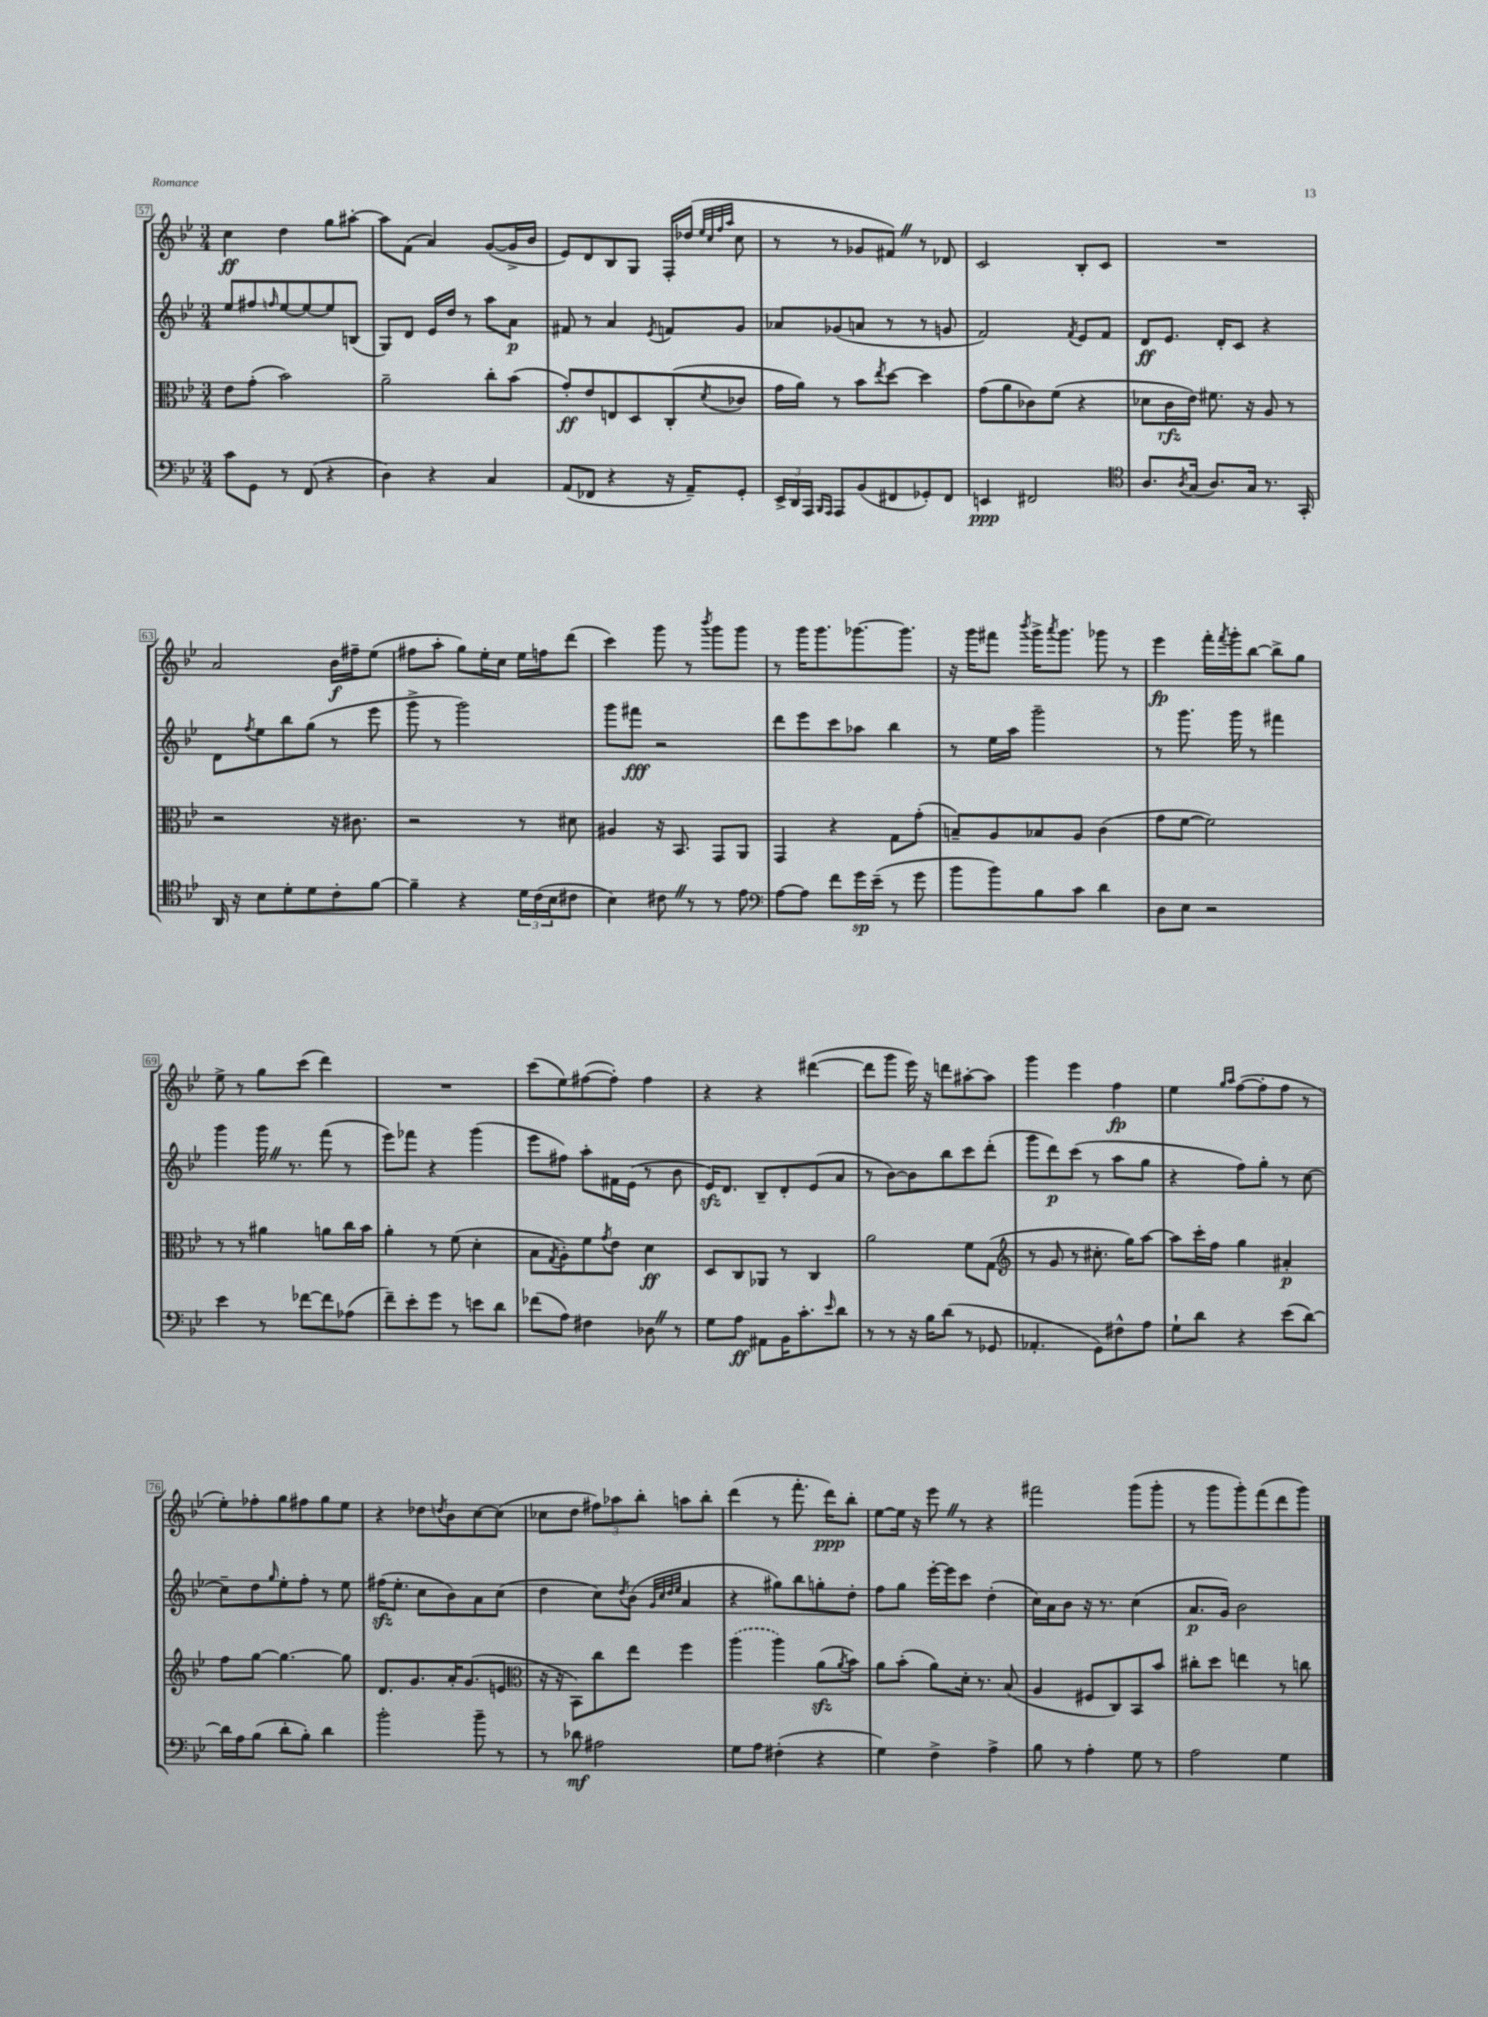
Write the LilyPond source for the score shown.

<<
\new StaffGroup <<
\new Staff = "s0" {
    \clef treble \key bes \major \numericTimeSignature \time 3/4
    c''4\ff d''4 g''8 ais''8~-. |
    ais''8 f'8( a'4) g'8~( g'16-> bes'16 |
    ees'8) d'8 bes8 g8 f16-. des''16( \grace { ees''32 c''32 f''32 a''32 } c''8 |
    r8 r8 ges'8 fis'8) \once \override BreathingSign.text = \markup { \musicglyph "scripts.caesura.straight" } \breathe r8 des'8 |
    c'2 bes8-. c'8 |
    R2. |
    a'2 bes'16\f fis''16-- ees''8( |
    fis''8 a''8-. g''8) ees''16-. c''16 ees''16 f''16 d'''8( |
    c'''4) g'''8 r8 \acciaccatura { bes'''8 } g'''8 g'''8 |
    r8 g'''16 g'''8. ges'''8.~ ges'''8. |
    r16 g'''16 fis'''8 \acciaccatura { bes'''8 } g'''16-> \acciaccatura { a'''8 } g'''8. ges'''8 r8 |
    ees'''4\fp f'''16-. \acciaccatura { f'''8 } g'''16-. bes''8~ bes''8-> g''8 |
    ees''8-> r8 g''8 c'''8( d'''4) |
    R2. |
    c'''8( ees''8) fis''8~( fis''8-.) fis''4 |
    r4 r4 dis'''4~( |
    dis'''8 g'''8 ees'''16) r16 d'''8 ais''8~-. ais''8 |
    g'''4 ees'''4 f''4\fp |
    ees''4 \grace { g''16 a''16 } f''8~( f''8-. f''8 r8 |
    ees''8-.) fes''8-. g''8 fis''8 g''8 ees''8 |
    r4 des''8 \acciaccatura { d''8 } bes'8 c''8~ c''8( |
    ces''8 d''8 \tuplet 3/2 { fis''8) aes''8 bes''8-. } a''8 bes''8-. |
    d'''4( r8 f'''8.-. d'''16\ppp) bes''8-. |
    ees''8~ ees''16 r16 ees'''8 \once \override BreathingSign.text = \markup { \musicglyph "scripts.caesura.straight" } \breathe r8 r4 |
    fis'''2 g'''8( g'''8-. |
    r8 g'''8 g'''8-.) f'''8( d'''8 g'''8) \bar "|." |
}
\new Staff = "s1" {
    \clef treble \key bes \major \numericTimeSignature \time 3/4
    ees''8 fis''8 \grace { f''16 } ees''8~ ees''8~ ees''8 b8( |
    g8) d'8 ees'16 d''16 r8 a''8 a'8\p |
    fis'8 r8 a'4 \acciaccatura { ees'8 } f'8 g'8 |
    aes'8 ges'8( a'8 r8 r8 g'8 |
    f'2) \acciaccatura { f'8 } ees'8 f'8 |
    d'8\ff ees'8. d'16-. c'8 r4 |
    d'8 \acciaccatura { f''8 } ees''8 bes''8 g''8( r8 ees'''8 |
    g'''8-> r8 g'''2) |
    g'''8 fis'''8\fff r2 |
    d'''8 ees'''8 c'''8 aes''8 bes''4 |
    r8 ees''16 a''16 g'''2-- |
    r8 g'''8. g'''16 r8 fis'''4 |
    g'''4 g'''16 \once \override BreathingSign.text = \markup { \musicglyph "scripts.caesura.straight" } \breathe r8. f'''8( r8 |
    ees'''8) fes'''8 r4 g'''4( |
    ees'''8 fis''8) a''8-. fis'16 ees'16( r8 bes'8 |
    ees'16\sfz) d'8. bes8-- d'8-. ees'8( a'8 |
    r8 bes'8~) bes'8 bes''8 c'''8 d'''8-.( |
    g'''8 d'''8\p) c'''8( r8 a''8 g''8 |
    r4 f''8) g''8-. r8 c''8~ |
    c''8-- d''8 \grace { g''16 } ees''8-. f''8-. r8 ees''8 |
    fis''16\sfz( ees''8.-. c''8 bes'8) a'8 c''8( |
    d''4 c''8) \acciaccatura { d''8 } bes'8( \grace { g'32 c''32 d''32 ees''32 } a'4 |
    r4 gis''8) bes''8 g''8-. d''8-. |
    f''8 g''8 ees'''16~-. ees'''16 c'''8 d''4-.( |
    c''16) a'16 bes'8 r16 r8. c''4( |
    a'8.\p g'16) bes'2 \bar "|." |
}
\new Staff = "s2" {
    \clef alto \key bes \major \numericTimeSignature \time 3/4
    ees'8 g'8-.( bes'2) |
    a'2-- c''8-. bes'8( |
    g'8-.\ff) ees'8 e8 d8 c8-.( \acciaccatura { d'8 } ces'8 |
    g'16 a'16) r8 bes'8 \acciaccatura { ees''8 } d''8~ d''4 |
    g'8( a'8 ces'8) f'8( r4 |
    des'8 c'16\rfz ees'16) fis'8. r16 a8 r8 |
    r2 r16 cis'8. |
    r2 r8 dis'8 |
    ais4 r16 bes,8. g,8 a,8 |
    g,4 r4 g8 g'8-.( |
    b8--) a8 bes8 a8 c'4( |
    g'8 f'8~ f'2) |
    r8 r8 ais'4 a'8 c''16 bes'16 |
    a'4-. r8 f'8( d'4-. |
    bes8 \acciaccatura { g8 } a8-.) f'8 \acciaccatura { g'8 } ees'8 d'4\ff |
    d8 c8 aes,8 r8 c4 |
    a'2 f'8 g8( |
    \clef treble r8 g'8 r8 cis''8.-. g''16) a''8~ |
    a''8 c'''16-. f''16 g''4 ais'4-.\p |
    f''8 g''8~ g''4.~ g''8 |
    d'8. g'8. a'16-. g'8.( e'8 |
    \clef alto r16 r16 bes,8) c''8 ees''8 f''4 |
    \once \slurDashed a''4( a''4) a'8\sfz( \acciaccatura { a'8 } bes'8) |
    a'8 bes'8-.( a'8) d'16-. r8. bes8( |
    a4 fis8 c8) bes,8 bes'8 |
    cis''8-. d''8 e''4 r8 c''8 \bar "|." |
}
\new Staff = "s3" {
    \clef bass \key bes \major \numericTimeSignature \time 3/4
    c'8 g,8 r8 f,8( r4 |
    d4) r4 c4 |
    a,8( fes,8 r4 r16 a,16--) g,8-. |
    \tuplet 3/2 { ees,16-> d,16 a,,16 } \grace { bes,,16 a,,16 } a,,8 bes,8( fis,8 ges,8-.) fis,8 |
    e,4\ppp fis,2 |
    \clef tenor a8. \acciaccatura { a8 } g16( a8.) g16 r8. g,16-. |
    a,16 r16 bes8 d'8-. d'8 c'8-. f'8~ |
    f'4-- r4 \tuplet 3/2 { d'16 c'16( bes16 } cis'8 |
    bes4) cis'8 \once \override BreathingSign.text = \markup { \musicglyph "scripts.caesura.straight" } \breathe r8 r8 ees'8 |
    \clef bass a8~ a8 f'8 g'16\sp ees'16--( r8 g'8 |
    bes'8 bes'8) bes8 c'8 d'4 |
    d8 ees8 r2 |
    ees'4 r8 fes'8~ fes'8 aes8( |
    f'8--) ees'8-. g'8 r8 e'8 d'8 |
    fes'8( a8) fis4 des8 \once \override BreathingSign.text = \markup { \musicglyph "scripts.caesura.straight" } \breathe r8 |
    g8 a8\ff ais,8 bes,16 c'8.-. \grace { ees'16 } d'8 |
    r8 r8 r16 bes16 d'8( r8 ges,8 |
    aes,4.-. g,8) fis8-^ a8 |
    g8-! d'8 r4 ees'8( d'8~) |
    d'16 a16 bes8( d'8-. bes8-.) d'4 |
    bes'2-. bes'8-- r8 |
    r8 des'8\mf ais2 |
    g8 a8 fis4-.( r4 |
    g4) f4-> a4-> |
    bes8 r8 a4-. g8 r8 |
    a2 g4 \bar "|." |
}
>>
>>
\layout { \context { \Score currentBarNumber = #57 \override BarNumber.stencil = #(make-stencil-boxer 0.1 0.3 ly:text-interface::print) } }
